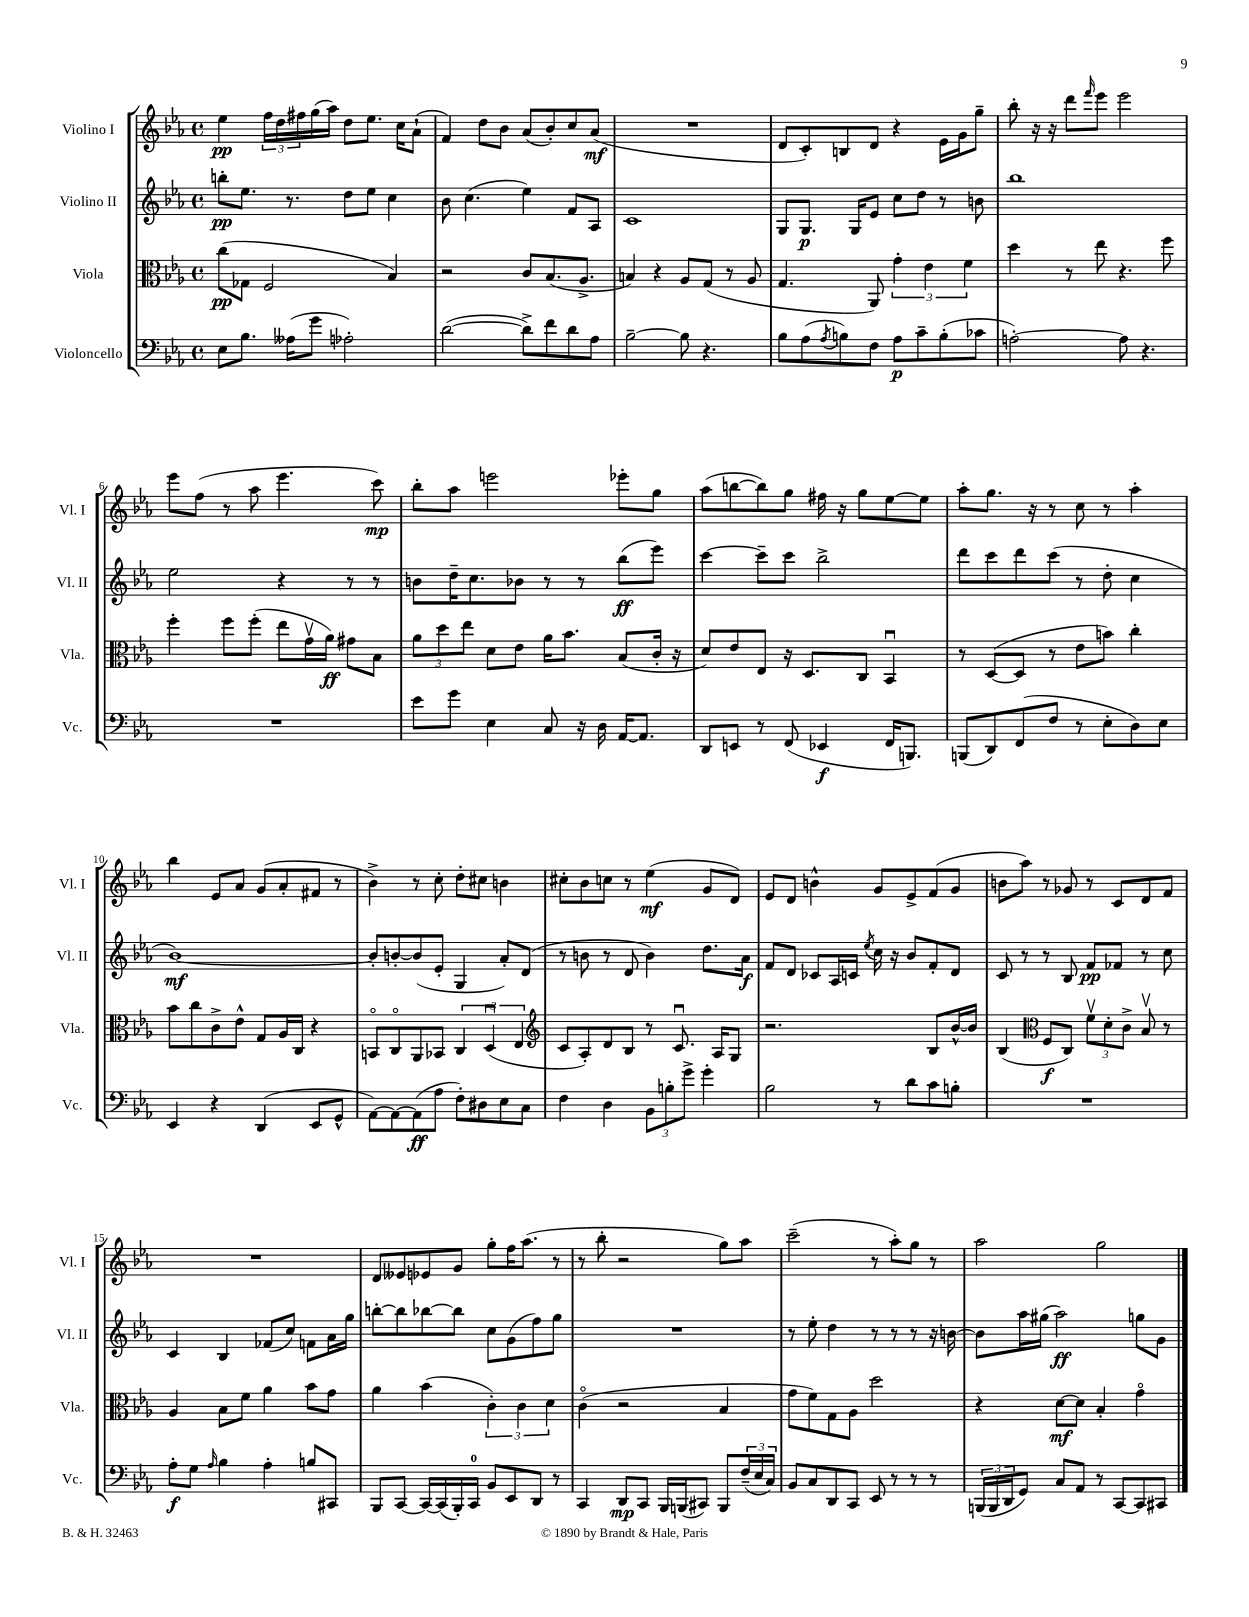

**kern	**dynam	**kern	**dynam	**kern	**dynam	**kern	**dynam
*part4	*part4	*part3	*part3	*part2	*part2	*part1	*part1
*staff4	*staff4	*staff3	*staff3	*staff2	*staff2	*staff1	*staff1
*I"Violoncello	*	*I"Viola	*	*I"Violino II	*	*I"Violino I	*
*I'Vc.	*	*I'Vla.	*	*I'Vl. II	*	*I'Vl. I	*
*clefF4	*	*clefC3	*	*clefG2	*	*clefG2	*
*k[b-e-a-]	*	*k[b-e-a-]	*	*k[b-e-a-]	*	*k[b-e-a-]	*
*M4/4	*	*M4/4	*	*M4/4	*	*M4/4	*
*met(c)	*	*met(c)	*	*met(c)	*	*met(c)	*
=1	=1	=1	=1	=1	=1	=1	=1
8E-\L	.	(8cc\L	pp	8bbn'\L	pp	4ee-\	pp
8.B-\J	.	8G-X\J	.	8.ee-\J	.	.	.
.	.	2F/	.	.	.	24ff\LL	.
.	.	.	.	.	.	24dd\	.
(16A--X\KL	.	.	.	8.r	.	.	.
.	.	.	.	.	.	24ff#X\	.
8g\J	.	.	.	.	.	(16gg\	.
.	.	.	.	.	.	16aa-\JJ)	.
2A-X'\)	.	.	.	8dd\L	.	8dd\L	.
.	.	.	.	8ee-\J	.	8.ee-\J	.
.	.	4B-/)	.	4cc\	.	.	.
.	.	.	.	.	.	16cc\KL	.
.	.	.	.	.	.	(8a-`\J	.
=2	=2	=2	=2	=2	=2	=2	=2
([2d\	.	2r	.	8b-\	.	4f/)	.
.	.	.	.	(4.cc\	.	.	.
.	.	.	.	.	.	8dd\L	.
.	.	.	.	.	.	8b-\J	.
8d^\L])	.	8c/L	.	4ee-\)	.	(8a-/L	.
8f\	.	(8.B-/	.	.	.	8b-'/)	.
8d\	.	.	.	8f/L	.	8cc/	.
.	.	8.A-^/J	.	.	.	.	.
8A-\J	.	.	.	8A-/J	.	(8a-/J	mf
=3	=3	=3	=3	=3	=3	=3	=3
[2B-~\	.	4Bn/)	.	1c	.	1r	.
.	.	4r	.	.	.	.	.
8B-\]	.	8A-/L	.	.	.	.	.
4.r	.	(8G/J	.	.	.	.	.
.	.	8r	.	.	.	.	.
.	.	8A-/	.	.	.	.	.
=4	=4	=4	=4	=4	=4	=4	=4
8B-\L	.	4.G/	.	8G/L	.	8d/L	.
(8A-\	.	.	.	8.G/J	p	8c'/)	.
8qA-/	.	.	.	.	.	.	.
8Bn\)	.	.	.	.	.	8Bn/	.
.	.	.	.	16G/KL	.	.	.
8F\J	.	8AA-/)	.	8e-/J	.	8d/J	.
8A-\L	p	6g'\	.	8cc\L	.	4r	.
8c~\	.	.	.	8dd\J	.	.	.
.	.	6e-\	.	.	.	.	.
(8B'\	.	.	.	8r	.	16e-\LL	.
.	.	.	.	.	.	16g\J	.
.	.	6f\	.	.	.	.	.
8c-X\J	.	.	.	8bn\	.	8gg~\J	.
=5	=5	=5	=5	=5	=5	=5	=5
[2An'\)	.	4dd\	.	1bb-	.	8bb-'\	.
.	.	.	.	.	.	16r	.
.	.	.	.	.	.	16r	.
.	.	8r	.	.	.	8ddd\L	.
.	.	.	.	.	.	16qqfff/	.
.	.	8ee-\	.	.	.	8eee-\J	.
8A\]	.	4.r	.	.	.	2eee-\	.
4.r	.	.	.	.	.	.	.
.	.	8ff\	.	.	.	.	.
!!LO:LB:g=z
=6	=6	=6	=6	=6	=6	=6	=6
1r	.	4ff'\	.	2ee-\	.	8eee-\L	.
.	.	.	.	.	.	(8ff\J	.
.	.	8ff\L	.	.	.	8r	.
.	.	(8ff'\J	.	.	.	8aa-\	.
.	.	8ee-\L	.	4r	.	4.eee-\	.
.	.	16gv\L	.	.	.	.	.
.	.	16a-\JJ)	ff	.	.	.	.
.	.	8g#X\L	.	8r	.	.	.
.	.	8B-\J	.	8r	.	8ccc\)	mp
=7	=7	=7	=7	=7	=7	=7	=7
8e-\L	.	12a-\L	.	8bn\L	.	8bb-'\L	.
.	.	12dd\	.	.	.	.	.
8g\J	.	.	.	16dd~\K	.	8aa-\J	.
.	.	12ee-\J	.	.	.	.	.
.	.	.	.	8.cc\	.	.	.
4E-\	.	8d\L	.	.	.	2eeen\	.
.	.	8e-\J	.	8b-X\J	.	.	.
8C/	.	16a-\KL	.	8r	.	.	.
.	.	8.b-\J	.	.	.	.	.
16r	.	.	.	8r	.	.	.
16D\	.	.	.	.	.	.	.
[16AA-/KL	.	(8B-/L	.	(8bb-\L	ff	8eee-X'\L	.
8.AA-/J]	.	.	.	.	.	.	.
.	.	16c'/Jk	.	8eee-\J)	.	8gg\J	.
.	.	16r	.	.	.	.	.
=8	=8	=8	=8	=8	=8	=8	=8
8DD/L	.	8d/L)	.	[4ccc\	.	(8aa-\L	.
8EEn/J	.	8e-/	.	.	.	[8bbn\	.
8r	.	8E-/J	.	8ccc~\L]	.	8bb\])	.
(8FF/	.	16r	.	8ccc\J	.	8gg\J	.
.	.	8.D/L	.	.	.	.	.
4EE-X/	f	.	.	2bb-^\	.	16ff#X\	.
.	.	.	.	.	.	16r	.
.	.	8C/J	.	.	.	8gg\L	.
16FF/KL	.	4BB-u/	.	.	.	[8ee-\	.
8.BBBn/J)	.	.	.	.	.	.	.
.	.	.	.	.	.	8ee-\J]	.
=9	=9	=9	=9	=9	=9	=9	=9
(8BBBn/L	.	8r	.	8ddd\L	.	8aa-'\L	.
8DD/)	.	([8D/L	.	8ccc\	.	8.gg\J	.
(8FF/	.	8D/J]	.	8ddd\	.	.	.
.	.	.	.	.	.	16r	.
8F/J	.	8r	.	(8ccc\J	.	8r	.
8r	.	8e-\L	.	8r	.	8cc\	.
8E-'\L	.	8bn\J)	.	8dd'\	.	8r	.
8D\)	.	4cc'\	.	4cc\	.	4aa-'\	.
8E-\J	.	.	.	.	.	.	.
!!LO:LB:g=z
=10	=10	=10	=10	=10	=10	=10	=10
4EE-/	.	8b-\L	.	[1b-)	mf	4bb-\	.
.	.	8cc\	.	.	.	.	.
4r	.	8c^\	.	.	.	8e-/L	.
.	.	8e-^^\J	.	.	.	8a-/J	.
(4DD/	.	8G/L	.	.	.	(8g/L	.
.	.	16A-/L	.	.	.	8a-'/	.
.	.	16C/JJ	.	.	.	.	.
8EE-/L	.	4r	.	.	.	8f#X/J	.
8GG^^/J	.	.	.	.	.	8r	.
=11	=11	=11	=11	=11	=11	=11	=11
[8AA-\L)	.	8BBn/L	.	8b-'/L]	.	4b-^\)	.
8AA-\_	.	8C/	.	[8bn'/	.	.	.
(8AA-\]	ff	8AA-/	.	(8b/]	.	8r	.
8A-\J	.	8BB-X/J	.	8e-'/J	.	8cc'\	.
8F'\L)	.	6C/	.	4G/	.	8dd'\L	.
8D#X\	.	.	.	.	.	8cc#X\J	.
.	.	(6Du/	.	.	.	.	.
8E-\	.	.	.	8a-'/L)	.	4bn\	.
.	.	6E-/	.	.	.	.	.
8C\J	.	.	.	(8d/J	.	.	.
=12	=12	=12	=12	=12	=12	=12	=12
*	*	*clefG2	*	*	*	*	*
4F\	.	8c/L	.	8r	.	8cc#X'\L	.
.	.	8A-'/)	.	8bn\	.	8b-\	.
4D\	.	8d/	.	8r	.	8ccn\J	.
.	.	8B-/J	.	8d/	.	8r	.
12BB-\L	.	8r	.	4b\)	.	(4ee-\	mf
12Bn'\	.	.	.	.	.	.	.
.	.	8.cu/	.	.	.	.	.
12g^\J	.	.	.	.	.	.	.
4g'\	.	.	.	8.dd\L	.	8g/L	.
.	.	16A-/KL	.	.	.	.	.
.	.	8G/J	.	.	.	8d/J)	.
.	.	.	.	16a-\Jk	f	.	.
=13	=13	=13	=13	=13	=13	=13	=13
2B-\	.	2.r	.	8f/L	.	8e-/L	.
.	.	.	.	8d/J	.	8d/J	.
.	.	.	.	8c-X/L	.	4bn^^\	.
.	.	.	.	16A-/L	.	.	.
.	.	.	.	16cn/JJ	.	.	.
.	.	.	.	8qee-/	.	.	.
8r	.	.	.	16cc\	.	8g/L	.
.	.	.	.	16r	.	.	.
8d\L	.	.	.	8b-/L	.	8e-^/	.
8c\	.	8B-/L	.	8f'/	.	(8f/	.
8Bn'\J	.	[16b-^^/L	.	8d/J	.	8g/J	.
.	.	16b-/JJ]	.	.	.	.	.
=14	=14	=14	=14	=14	=14	=14	=14
1r	.	(4B-/	.	8c/	.	8bn\L	.
.	.	.	.	8r	.	8aa-\J)	.
*	*	*clefC3	*	*	*	*	*
.	.	8F/L	f	8r	.	8r	.
.	.	8C/J)	.	8B-/	.	8g-X/	.
.	.	12fv\L	.	8f/L	pp	8r	.
.	.	12d'\	.	.	.	.	.
.	.	.	.	8f-X/J	.	8c/L	.
.	.	12c^\J	.	.	.	.	.
.	.	8B-v/	.	8r	.	8d/	.
.	.	8r	.	8cc\	.	8f/J	.
!!LO:LB:g=z
=15	=15	=15	=15	=15	=15	=15	=15
8A-'\L	f	4A-/	.	4c/	.	1r	.
8G\J	.	.	.	.	.	.	.
16qqA-/	.	.	.	.	.	.	.
4B-\	.	8B-\L	.	4B-/	.	.	.
.	.	8f\J	.	.	.	.	.
4A-'\	.	4a-\	.	(8f-X/L	.	.	.
.	.	.	.	8cc/J)	.	.	.
8Bn/L	.	8b-\L	.	8fn\L	.	.	.
8CC#X/J	.	8g\J	.	16a-\L	.	.	.
.	.	.	.	16gg\JJ	.	.	.
=16	=16	=16	=16	=16	=16	=16	=16
8BBB-/L	.	4a-\	.	[8bbn'\L	.	8d/L	.
[8CC/J	.	.	.	8bb\]	.	8e--X/	.
16CC/LL_	.	(4b-\	.	[8bb-X\	.	8e-X/	.
(16CC/]	.	.	.	.	.	.	.
16BBB-'/)	.	.	.	8bb-\J]	.	8g/J	.
16CC/JJ	.	.	.	.	.	.	.
8BB-/L	.	6c'\)	.	8cc\L	.	8gg'\L	.
8EE-/	.	.	.	(8g\	.	16ff\K	.
.	.	6c\	.	.	.	.	.
.	.	.	.	.	.	(8.aa-\J	.
8DD/J	.	.	.	8ff\)	.	.	.
.	.	6d\	.	.	.	.	.
8r	.	.	.	8gg\J	.	8r	.
=17	=17	=17	=17	=17	=17	=17	=17
4CC/	.	(4c\	.	1r	.	8r	.
.	.	.	.	.	.	8bb-'\	.
8DD/L	mp	2r	.	.	.	2r	.
8CC/J	.	.	.	.	.	.	.
16BBB-/LL	.	.	.	.	.	.	.
(16BBBn/J	.	.	.	.	.	.	.
8CC#X/J)	.	.	.	.	.	.	.
8BBB/L	.	4B-/	.	.	.	8gg\L)	.
(24F~/L	.	.	.	.	.	8aa-\J	.
24E-/	.	.	.	.	.	.	.
24C/JJ)	.	.	.	.	.	.	.
=18	=18	=18	=18	=18	=18	=18	=18
8BB-/L	.	8g\L	.	8r	.	(2ccc~\	.
8C/	.	8f\)	.	8ee-'\	.	.	.
8DD/	.	8G\	.	4dd\	.	.	.
8CC/J	.	8A-\J	.	.	.	.	.
8EE-/	.	2dd\	.	8r	.	8r	.
8r	.	.	.	8r	.	8aa-'\L)	.
8r	.	.	.	8r	.	8gg\J	.
8r	.	.	.	16r	.	8r	.
.	.	.	.	[16bn\	.	.	.
=19	=19	=19	=19	=19	=19	=19	=19
(24BBBn/LL	.	4r	.	8b\L]	.	2aa-\	.
24BBB/	.	.	.	.	.	.	.
24DD/J	.	.	.	.	.	.	.
8GG/J)	.	.	.	16aa-\L	.	.	.
.	.	.	.	(16gg#X\JJ	.	.	.
8C/L	.	[8d\L	mf	2aa-\)	ff	.	.
8AA-/J	.	8d\J]	.	.	.	.	.
8r	.	4B-'/	.	.	.	2gg\	.
[8CC/L	.	.	.	.	.	.	.
8CC/]	.	4g\	.	8ggn\L	.	.	.
8CC#X/J	.	.	.	8g\J	.	.	.
==	==	==	==	==	==	==	==
*-	*-	*-	*-	*-	*-	*-	*-
